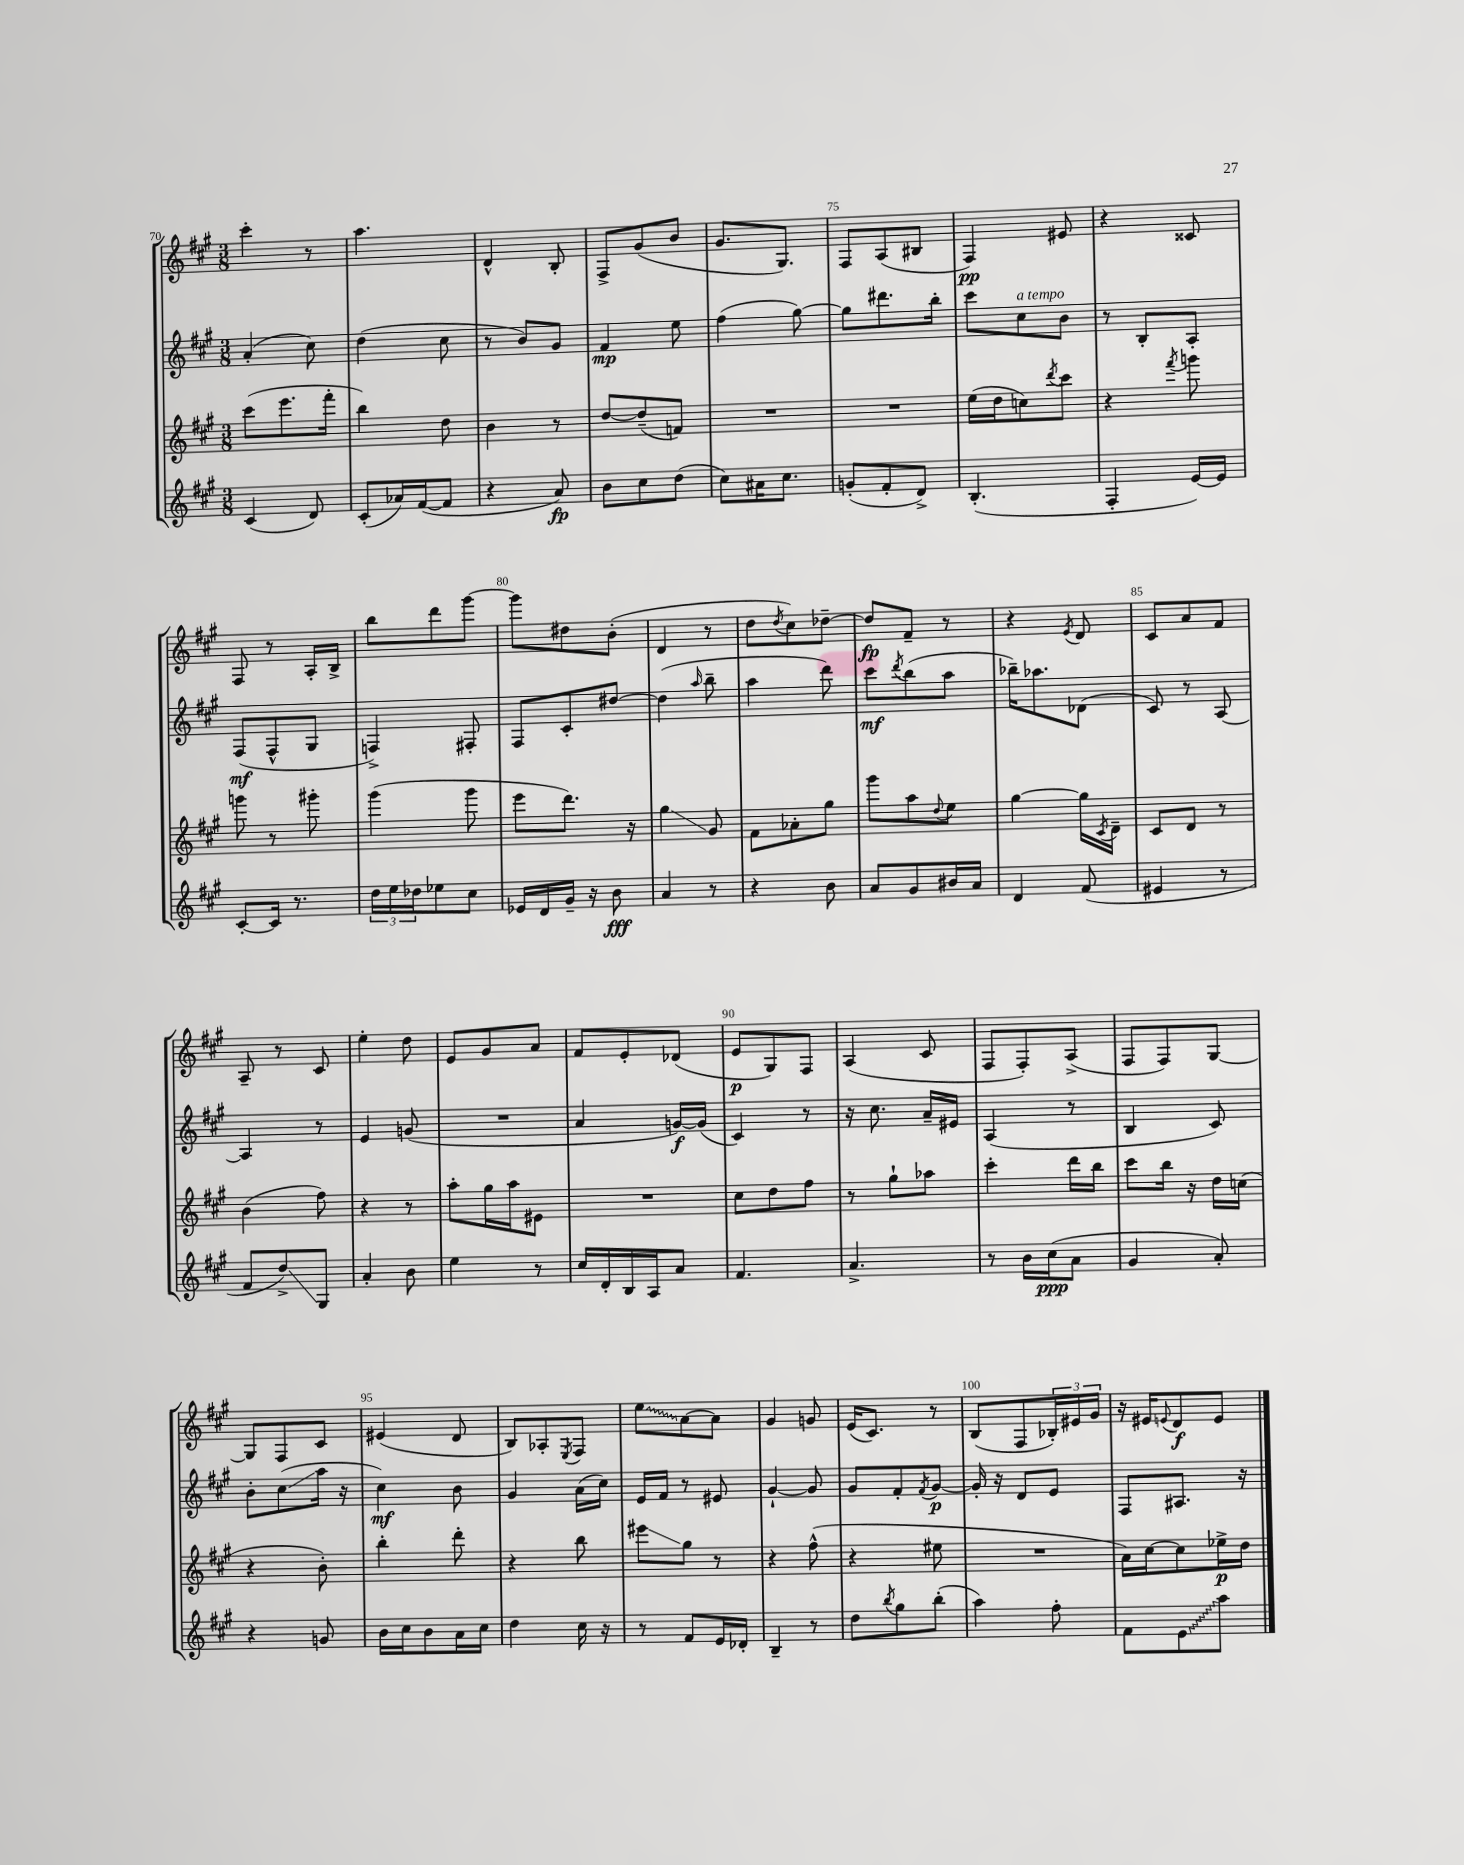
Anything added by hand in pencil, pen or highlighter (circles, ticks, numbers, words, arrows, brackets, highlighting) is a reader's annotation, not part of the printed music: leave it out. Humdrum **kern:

**kern	**kern	**kern	**kern
*staff4	*staff3	*staff2	*staff1
*clefG2	*clefG2	*clefG2	*clefG2
*k[f#c#g#]	*k[f#c#g#]	*k[f#c#g#]	*k[f#c#g#]
*M3/8	*M3/8	*M3/8	*M3/8
(4c#/	(8ccc#\L	(4a'/	4ccc#'\
.	8.eee\	.	.
8d/)	.	8cc#\)	8r
.	16fff#'\Jk	.	.
=	=	=	=
(8c#'/L	4bb\)	(4dd\	4.aa\
16a-/L)	.	.	.
([16f#/J	.	.	.
8f#/]J	8dd\	8cc#\	.
=	=	=	=
4r	4b\	8r	4d^^/
.	.	8b/L)	.
8a/)	8r	8g#/J	8B'/
=	=	=	=
8b\L	[8dd/L	4f#/	8F#^/L
8cc#\	(8dd~/]	.	(8g#/
(8dd\J	8f/J)	8ee\	8b/J
=	=	=	=
8cc#\L)	4.r	(4ff#\	8.g#/L
16a#\K	.	.	.
8.cc#\J	.	.	8.G#/J)
.	.	[8gg#\)	.
=	=	=	=
(8g'/L	4.r	8gg#\]L	8F#/L
8f#'/	.	8.ddd#\	(8A/
8d^/J)	.	.	8B#/J
.	.	16bb'\Jk	.
=	=	=	=
(4.B'/	(16ee\LL	8ccc#\L	4F#/)
.	16dd\J	.	.
.	8cc\)	8cc#\	.
.	8qddd/	.	.
.	8ccc#\J	8b\J	8e#/
=	=	=	=
4F#'/	4r	8r	4r
.	.	8B'/L	.
.	8qfff#/	.	.
[16e/LL)	8ggg\	8A'/J	8c##/
16e/]JJ	.	.	.
=	=	=	=
[8c#'/L	8ggg\	(8F#/L	8F#/
16c#/]Jk	8r	8F#^^/	8r
8.r	.	.	.
.	8ggg#'\	8G#/J	16A'/LL
.	.	.	16B^/JJ
=	=	=	=
24dd\LL	(4ggg#\	4F^/)	8bb\L
24ee\	.	.	.
24dd-\J	.	.	.
8ee-\	.	.	8ddd\
8cc#\J	8ggg#\	8F#'/	[8ggg#\J
=	=	=	=
16e-/LL	8eee\L	8F#/L	8ggg#\]L
16d/	.	.	.
16g#~/JJ	8.ddd\J)	8c#'/	8dd#\
16r	.	.	.
8b\	.	[8dd#/J	(8b'\J
.	16r	.	.
=	=	=	=
4a/	4gg#\	(4dd#\]	4d/
.	.	16qqaa/	.
8r	8g#/	8bb~\	8r
=	=	=	=
4r	8f#\L	4aa\	8dd\L
.	.	.	8qdd/
.	8a-'\	.	8cc#\)
8b\	8gg#\J	8ddd\)	[8dd-~\J
=	=	=	=
8a/L	8ggg#\L	8ccc#\L	8dd-/]L
.	.	8qddd/	.
8g#/	8aa\	(8bb\	8f#~/J
.	8qqdd/	.	.
16b#/L	8ee\J	8aa\J	8r
16a/JJ	.	.	.
=	=	=	=
4d/	[4gg#\	16bb-~\LK)	4r
.	.	8.aa-\	.
.	.	.	8qe/
(8f#/	16gg#\]LL	(8d-\J	8d/
.	8qc#/	.	.
.	16d~\JJ	.	.
=	=	=	=
4e#/	8c#/L	8c#/)	8c#/L
.	8d/J	8r	8a/
8r	8r	[8A/	8f#/J
=	=	=	=
8f#/L	(4b\	4A/]	8A~/
8dd^/)	.	.	8r
8G#/J	8ff#\)	8r	8c#/
=	=	=	=
4a'/	4r	4e/	4ee'\
8b\	8r	(8g/	8dd\
=	=	=	=
4ee\	8aa'\L	4.r	8e/L
.	16gg#\L	.	8g#/
.	16aa\J	.	.
8r	8e#\J	.	8a/J
=	=	=	=
16cc#/LL	4.r	4a/	8f#/L
16d'/	.	.	.
16B/	.	.	8e'/
16A/J	.	.	.
8a/J	.	[16g/LL)	(8d-/J
.	.	(16g/]JJ	.
=	=	=	=
4.f#/	8cc#\L	4c#/)	8e/L
.	8dd\	.	8G#/)
.	8ff#\J	8r	8F#/J
=	=	=	=
4.a^/	8r	16r	(4A/
.	.	8.cc#\	.
.	8gg#`\L	.	.
.	8aa-\J	16a~/LL	8c#/
.	.	16e#/JJ	.
=	=	=	=
8r	4ccc#'\	(4A/	8F#/L
16b\LL	.	.	8F#'/)
(16cc#\J	.	.	.
8a\J	16ddd\LL	8r	(8A^/J
.	16bb\JJ	.	.
=	=	=	=
4g#/	8ccc#\L	4B/	8F#/L
.	16bb\Jk	.	8F#/)
.	16r	.	.
8a'/)	16dd\LL	8c#/)	[8G#/J
.	(16cc\JJ	.	.
=	=	=	=
4r	4r	8b'\L	8G#/]L
.	.	(8cc#\	8F#/
8g/	8b'\)	16aa\Jk	8c#/J
.	.	16r	.
=	=	=	=
16b\LL	4bb'\	4cc#\)	(4e#/
16cc#\J	.	.	.
8b\	.	.	.
16a\L	8ddd'\	8b\	8d/
16cc#\JJ	.	.	.
=	=	=	=
4dd\	4r	4g#/	8B/L)
.	.	.	8A-'/
.	.	.	8qE/
16cc#\	8bb\	(16a\LL	8F#/J
16r	.	16cc#\JJ)	.
=	=	=	=
8r	8eee#\L	16e/LL	8ee\L
.	.	16f#/JJ	.
8f#/L	8gg#\J	8r	[8a\
16e/L	8r	8e#/	8a\]J
16d-'/JJ	.	.	.
=	=	=	=
4B~/	4r	[4g#`/	4g#/
8r	(8ff#^^\	8g#/]	8g/
=	=	=	=
8dd\L	4r	8g#/L	(16e/LK
.	.	.	8.c#/J)
8qbb/	.	.	.
8gg#\	.	8f#'/	.
.	.	8qf#/	.
(8bb'\J	8ee#\	[8g#/J	8r
=	=	=	=
4aa\)	4.r	16g#'/]	(8B/L
.	.	16r	.
.	.	8d/L	8F#/
8ff#'\	.	8e/J	24B-'/L)
.	.	.	24e#/
.	.	.	24g#/JJ
=	=	=	=
8f#\L	16a\LL)	8F#/L	16r
.	[16cc#\J	.	16e#/LK
.	.	.	8qqe/
8e\	8cc#\]	8.A#/J	8d/
8aa\J	16ee-^\L	.	8e/J
.	16dd\JJ	16r	.
==	==	==	==
*-	*-	*-	*-
